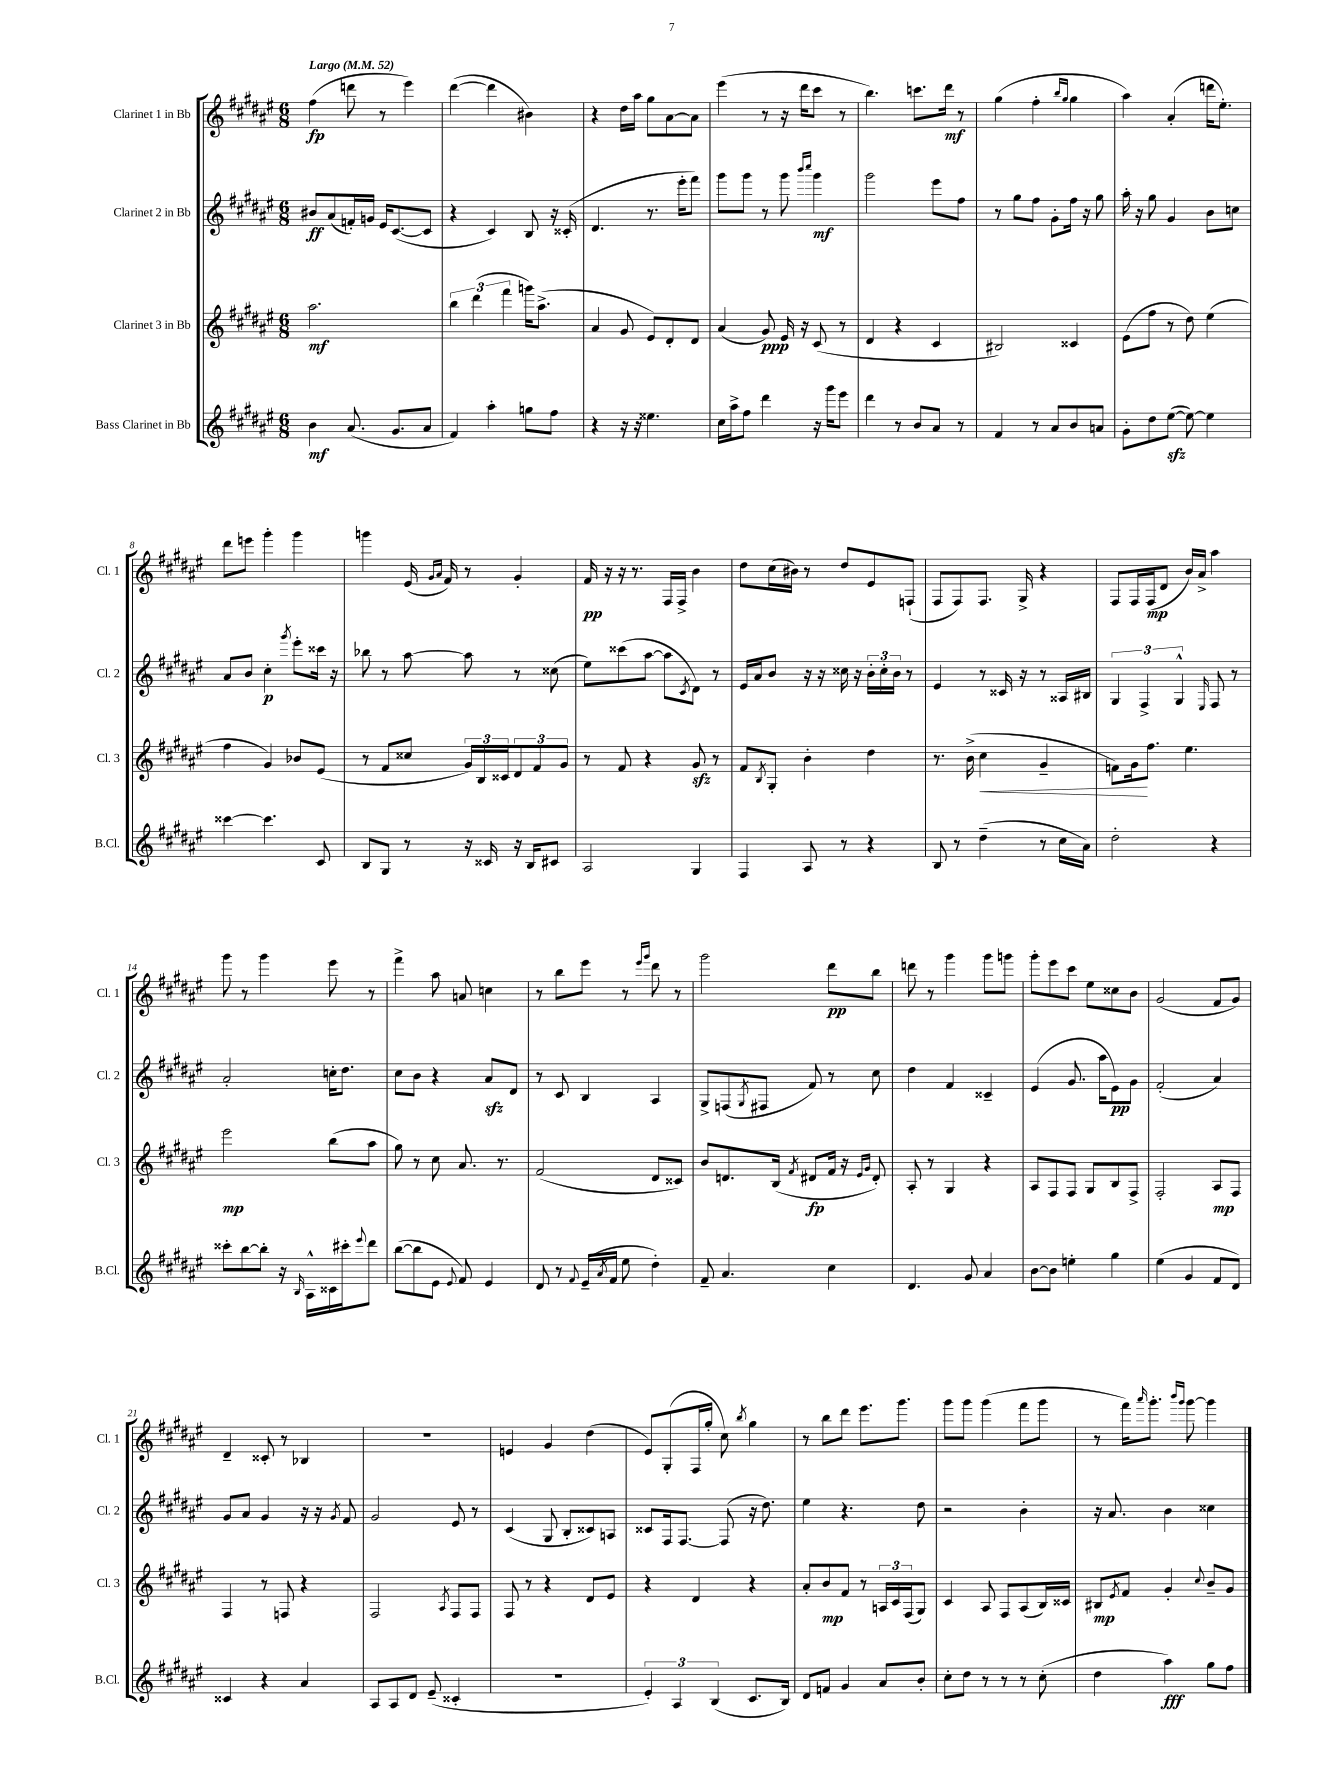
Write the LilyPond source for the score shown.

<<
\new StaffGroup <<
\new Staff = "s0" \with { instrumentName = "Clarinet 1 in Bb" shortInstrumentName = "Cl. 1" } {
    \clef treble \key fis \major \numericTimeSignature \time 6/8 \tempo "Largo" 4 = 52
    fis''4\fp( d'''8 r8 eis'''4) |
    dis'''4~( dis'''4 bis'4) |
    r4 dis''16 ais''16 gis''8 ais'8~ ais'8 |
    eis'''4( r8 r16 dis'''16 cis'''8 r8 |
    b''4.) c'''8. dis'''16\mf r8 |
    gis''4( fis''4-. \grace { b''16 gis''16 } gis''4 |
    ais''4) ais'4-.( d'''16 eis''8.-.) |
    dis'''8 e'''8 gis'''4-. gis'''4 |
    g'''4 eis'16( \grace { gis'16 ais'16 } fis'16) r8 gis'4-. |
    fis'16\pp r16 r16 r8. fis16 fis16-> b'4 |
    dis''8 cis''16( bis'16) r8 dis''8 eis'8 f8-!( |
    fis8 fis8) fis8. gis16-> r4 |
    fis8 fis16 fis16\mp( dis'8 b'16) ais'16-> ais''4 |
    gis'''8 r8 gis'''4 eis'''8 r8 |
    fis'''4-> ais''8 a'8 c''4 |
    r8 b''8 eis'''8 r8 \grace { eis'''16 gis'''16 } dis'''8 r8 |
    gis'''2 dis'''8\pp b''8 |
    d'''8 r8 gis'''4 gis'''8 g'''8 |
    gis'''8-. eis'''8 cis'''8 eis''8 cisis''8 b'8 |
    gis'2( fis'8 gis'8) |
    dis'4-- cisis'8-. r8 bes4 |
    R2. |
    e'4 gis'4 dis''4( |
    eis'8) gis8-.( fis16 gis''16-. cis''8) \acciaccatura { b''8 } gis''4 |
    r8 b''8 dis'''8 eis'''8. gis'''8. |
    gis'''8 gis'''8 gis'''4( fis'''8 gis'''8 |
    r8 fis'''16) \grace { ais'''16 } gis'''8.-. \grace { b'''16 gis'''16 } gis'''8~ gis'''4 \bar "|." |
}
\new Staff = "s1" \with { instrumentName = "Clarinet 2 in Bb" shortInstrumentName = "Cl. 2" } {
    \clef treble \key fis \major \numericTimeSignature \time 6/8
    bis'8\ff ais'8( f'16-.) g'16 eis'16 cis'8.~( cis'8 |
    r4 cis'4) b8 r16 cisis'16-.( |
    dis'4. r8. eis'''16-. fis'''8) |
    gis'''8 gis'''8 r8 gis'''8 \grace { b'''16 cis''''16 } gis'''4\mf |
    gis'''2 eis'''8 fis''8 |
    r8 gis''8 fis''8 gis'8-. fis''16 r16 gis''8 |
    ais''16-. r16 gis''8 gis'4 b'8 c''8 |
    ais'8 b'8 cis''4-.\p \acciaccatura { gis'''8 } eis'''8-. cisis'''16 r16 |
    bes''8 r8 ais''8~ ais''8 r8 cisis''8( |
    eis''8) cisis'''8( ais''8~ ais''8 \acciaccatura { cis'8 } dis'8) r8 |
    eis'16 ais'16 b'8 r16 r16 cisis''16 r16 \tuplet 3/2 { b'16-. cisis''16-. b'16 } r8 |
    eis'4 r8 cisis'16 r16 r8 aisis16 bis16 |
    \tuplet 3/2 { gis4 fis4-> gis4-^ } \grace { eis16 } fis8 r8 |
    ais'2-. c''16-. dis''8. |
    cis''8 b'8 r4 ais'8\sfz dis'8 |
    r8 cis'8 b4 ais4 |
    gis8-> f8( \acciaccatura { gis8 } fis8 fis'8) r8 cis''8 |
    dis''4 fis'4 cisis'4-- |
    eis'4( gis'8. ais''16 eis'8\pp) gis'8 |
    fis'2-.( ais'4) |
    gis'8 ais'8 gis'4 r16 r16 \acciaccatura { gis'8 } fis'8 |
    gis'2 eis'8 r8 |
    cis'4( gis8 b8-. cisis'8) a8 |
    cisis'8 fis16 fis8.~ fis8( r16 dis''8.) |
    eis''4 r4. dis''8 |
    r2 b'4-. |
    r16 ais'8. b'4 cisis''4 \bar "|." |
}
\new Staff = "s2" \with { instrumentName = "Clarinet 3 in Bb" shortInstrumentName = "Cl. 3" } {
    \clef treble \key fis \major \numericTimeSignature \time 6/8
    ais''2.\mf |
    \tuplet 3/2 { b''4 dis'''4( fis'''4 } g'''16) ais''8.->( |
    ais'4 gis'8 eis'8) dis'8-. dis'8 |
    ais'4( gis'8\ppp) eis'16 r16 cis'8( r8 |
    dis'4 r4 cis'4 |
    bis2) cisis'4 |
    eis'8( fis''8 r8 dis''8) eis''4( |
    fis''4 gis'4) bes'8 eis'8( |
    r8 fis'8 cisis''8 \tuplet 3/2 { gis'16) b16 cisis'16 } \tuplet 3/2 { dis'8 fis'8 gis'8 } |
    r8 fis'8 r4 gis'8\sfz r8 |
    fis'8 \acciaccatura { b8 } gis8-. b'4-. dis''4 |
    r8. b'16->( cis''4\< gis'4-- |
    f'8) gis'16\! fis''8. eis''4. |
    eis'''2\mp b''8( ais''8 |
    gis''8) r8 cis''8 ais'8. r8. |
    fis'2( dis'8 cisis'8) |
    b'8 d'8. b16( \acciaccatura { fis'8 } dis'8\fp fis'16 r16 \grace { eis'16 gis'16 } dis'8-.) |
    ais8-. r8 gis4 r4 |
    ais8 fis8 fis8 gis8 b8 fis8-> |
    fis2-. ais8\mp fis8 |
    fis4 r8 f8 r4 |
    fis2 \acciaccatura { ais8 } fis8 fis8 |
    fis8 r8 r4 dis'8 eis'8 |
    r4 dis'4 r4 |
    ais'8-. b'8\mp fis'8 r8 \tuplet 3/2 { a16 cis'16 fis16( } gis8) |
    cis'4 ais8 fis8 ais8( b16) cisis'16 |
    bis8\mp \acciaccatura { eis'8 } fis'8 gis'4-. \appoggiatura { cis''8 } b'8-- gis'8 \bar "|." |
}
\new Staff = "s3" \with { instrumentName = "Bass Clarinet in Bb" shortInstrumentName = "B.Cl." } {
    \clef treble \key fis \major \numericTimeSignature \time 6/8
    b'4\mf ais'8.( gis'8. ais'8 |
    fis'4) ais''4-. g''8 fis''8 |
    r4 r16 r16 eisis''4. |
    cis''16 ais''16-> fis''8 dis'''4 r16 gis'''16 eis'''8 |
    dis'''4 r8 b'8 ais'8 r8 |
    fis'4 r8 ais'8 b'8 a'8 |
    gis'8-. dis''8 eis''8~\sfz( eis''8~) eis''4 |
    cisis'''4~ cisis'''4. cis'8 |
    b8 gis8 r8 r16 cisis'16 r16 b16 cis'8 |
    ais2 gis4 |
    fis4 ais8 r8 r4 |
    b8 r8 dis''4--( r8 cis''16 ais'16) |
    dis''2-. r4 |
    cisis'''8-. b''8~ b''8-. r16 \grace { b16 } ais16-^ cisis'16 cis'''16-. \appoggiatura { eis'''8 } dis'''8 |
    b''8~( b''8 eis'8 \appoggiatura { eis'8 } fis'8) eis'4 |
    dis'8 r8 \appoggiatura { fis'8 } eis'16--( \acciaccatura { ais'8 } fis'16 eis''8 dis''4-.) |
    fis'8-- ais'4. cis''4 |
    dis'4. gis'8 ais'4 |
    b'8~ b'8 e''4-. gis''4 |
    eis''4( gis'4 fis'8 dis'8) |
    cisis'4 r4 ais'4 |
    ais8 ais8 dis'8 eis'8--( cisis'4-. |
    R2. |
    \tuplet 3/2 { eis'4-.) ais4 b4( } cis'8. b16) |
    dis'8 f'8 gis'4 ais'8 b'8-. |
    cis''8-. dis''8 r8 r8 r8 cis''8-.( |
    dis''4 ais''4\fff) gis''8 fis''8 \bar "|." |
}
>>
>>
